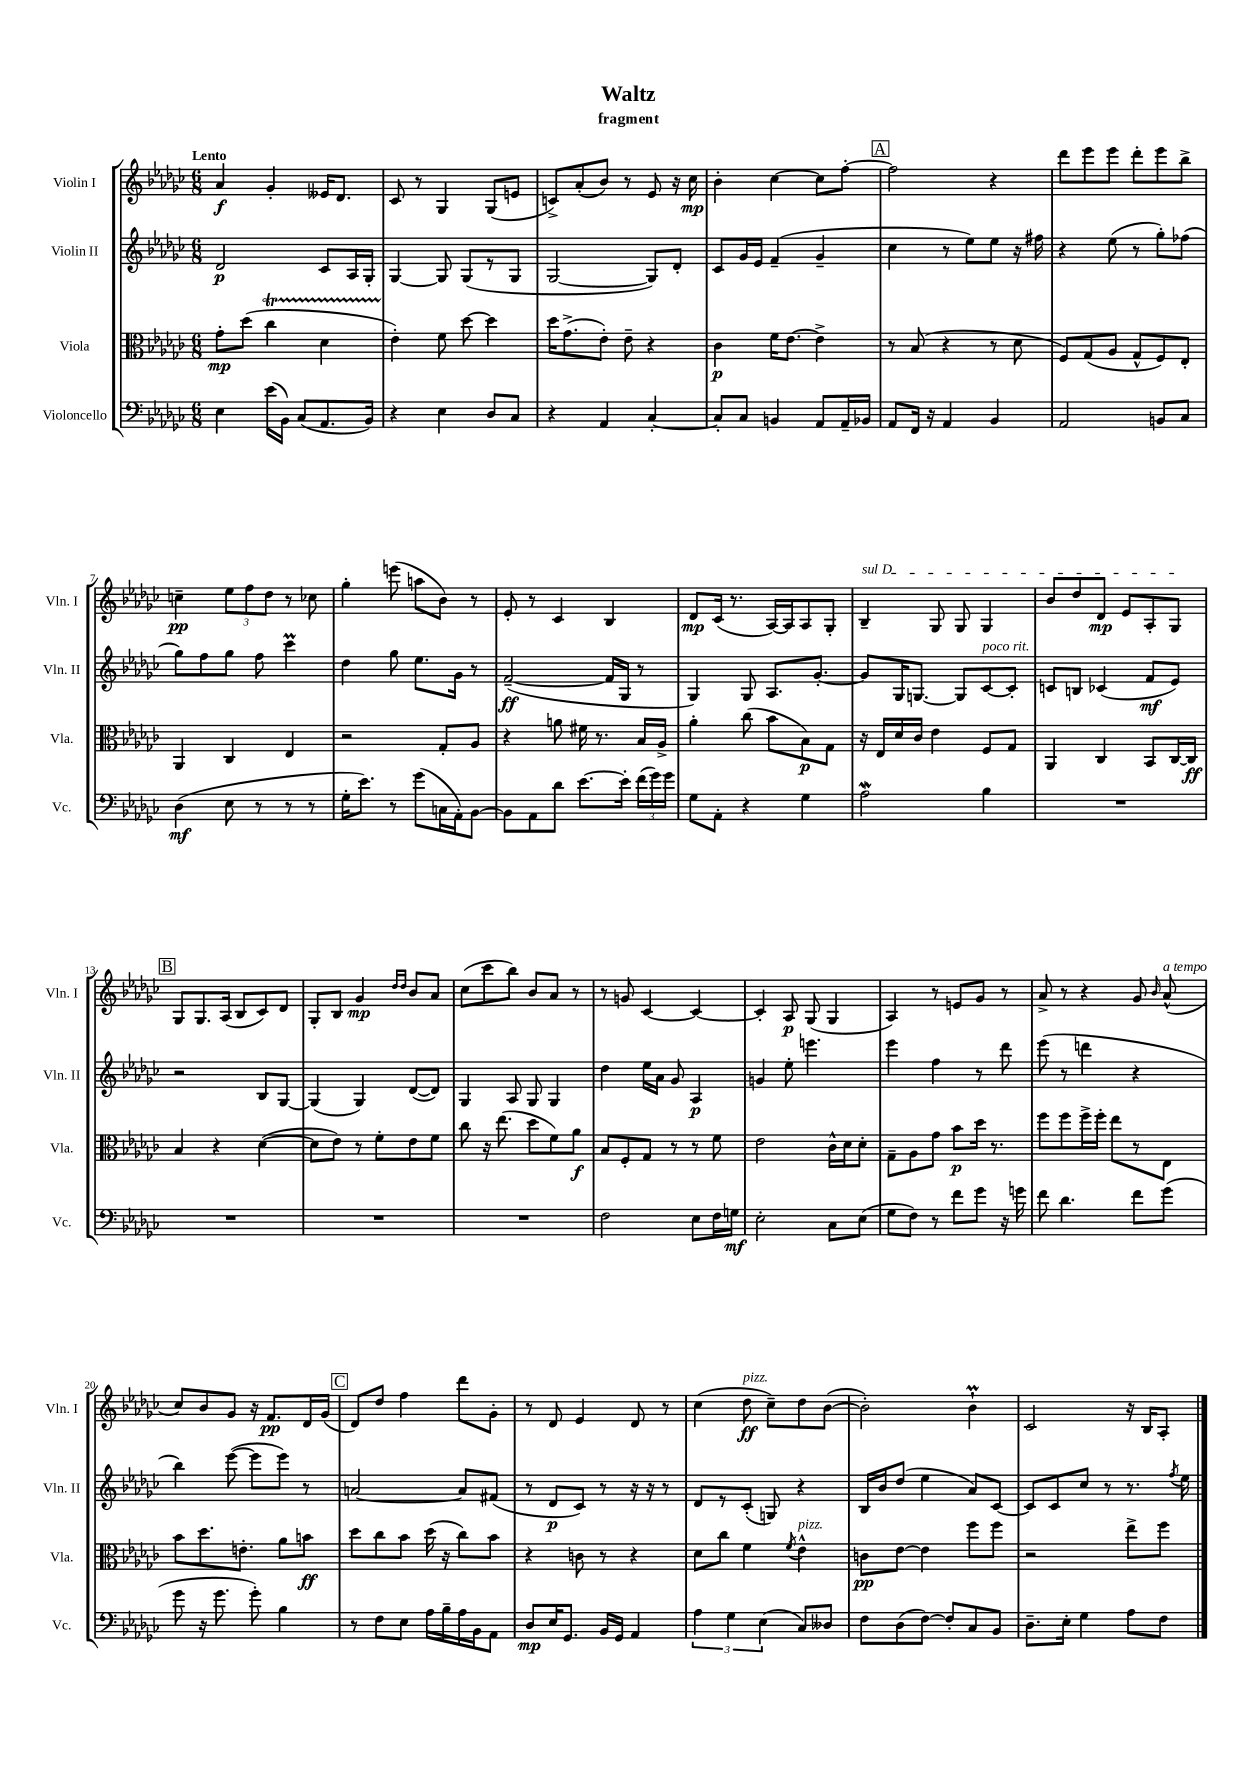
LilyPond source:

\header { title = "Waltz" subtitle = "fragment" }
<<
\new StaffGroup <<
\new Staff = "s0" \with { instrumentName = "Violin I" shortInstrumentName = "Vln. I" } {
    \clef treble \key ges \major \numericTimeSignature \time 6/8 \tempo "Lento"
    \autoBeamOff aes'4\f ges'4-. eeses'16[ des'8.] |
    ces'8 r8 ges4 ges8[( e'8] |
    c'8[->) aes'8-.( bes'8]) r8 ees'8 r16 ces''16\mp |
    bes'4-. ces''4~ ces''8[ f''8]~-. |
    \mark \markup { \box "A" } f''2 r4 |
    des'''8[ ees'''8 ees'''8] des'''8[-. ees'''8 bes''8]-> |
    c''4--\pp \tuplet 3/2 { ees''8[ f''8 des''8] } r8 ces''8 |
    ges''4-. e'''8( a''8[ bes'8]) r8 |
    ees'8-. r8 ces'4 bes4 |
    des'8[\mp ces'16]( r8. aes16[~) aes16 aes8 ges8]-. |
    \once \override TextSpanner.bound-details.left.text = \markup { \italic "sul D" } bes4--\startTextSpan ges8 ges8 ges4 |
    bes'8[ des''8 des'8]\mp ees'8[ aes8-. ges8]\stopTextSpan |
    \mark \markup { \box "B" } ges8[ ges8. aes16]( bes8[ ces'8) des'8] |
    ges8[-. bes8] ges'4\mp \grace { des''16[ des''16] } bes'8[ aes'8] |
    ces''8[( ces'''8 bes''8]) bes'8[ aes'8] r8 |
    r8 g'8 ces'4~ ces'4~ |
    ces'4-. aes8\p ges8( ges4 |
    aes4) r8 e'8[ ges'8] r8 |
    aes'8-> r8 r4 ges'8 \grace { bes'16 } aes'8-^^\markup { \italic "a tempo" }( |
    ces''8[) bes'8 ges'8] r16 f'8.[\pp des'16 ges'16]( |
    \mark \markup { \box "C" } des'8[) des''8] f''4 des'''8[ ges'8]-. |
    r8 des'8 ees'4 des'8 r8 |
    ces''4( des''8\ff^\markup { \italic "pizz." } ces''8[--) des''8 bes'8]~( |
    bes'2-.) bes'4-!\prall |
    ces'2 r16 bes16[ aes8]-. \bar "|." |
}
\new Staff = "s1" \with { instrumentName = "Violin II" shortInstrumentName = "Vln. II" } {
    \clef treble \key ges \major \numericTimeSignature \time 6/8
    \autoBeamOff des'2\p ces'8[ aes16 ges16]-. |
    ges4~ ges8 ges8[( r8 ges8] |
    ges2~ ges8[) des'8]-. |
    ces'8[ ges'16 ees'16] f'4--( ges'4-- |
    \mark \markup { \box "A" } ces''4 r8 ees''8[) ees''8] r16 fis''16 |
    r4 ees''8( r8 ges''8[-.) fes''8]( |
    ges''8[) f''8 ges''8] f''8 ces'''4\prall |
    des''4 ges''8 ees''8.[ ges'16] r8 |
    f'2~--\ff( f'16[ ges16] r8 |
    ges4) ges8 aes8.[ ges'8.]~-. |
    ges'8[ ges16 g8.]~ g8[ ces'8~^\markup { \italic "poco rit." } ces'8]-. |
    c'8[ b8] ces'4( f'8[\mf ees'8]) |
    \mark \markup { \box "B" } r2 bes8[ ges8]~ |
    ges4( ges4) des'8[~( des'8]) |
    ges4 aes8 ges8 ges4 |
    des''4 ees''16[ aes'16] ges'8 aes4\p |
    g'4 ees''8-. e'''4. |
    ees'''4 f''4 r8 des'''8 |
    ees'''8( r8 d'''4 r4 |
    bes''4) ees'''8~( ees'''8[ ees'''8]) r8 |
    \mark \markup { \box "C" } a'2~ a'8[ fis'8]( |
    r8 des'8[\p ces'8]) r8 r16 r16 r8 |
    des'8[ r8 ces'8]-.( g8) r4 |
    bes16[ bes'16 des''8]( ees''4 aes'8[) ces'8]~ |
    ces'8[ ces'8 ces''8] r8 r8. \acciaccatura { f''8 } ees''16 \bar "|." |
}
\new Staff = "s2" \with { instrumentName = "Viola" shortInstrumentName = "Vla." } {
    \clef alto \key ges \major \numericTimeSignature \time 6/8
    \autoBeamOff ges'8[-.\mp des''8]( ces''4\startTrillSpan des'4 |
    ees'4-.\stopTrillSpan) f'8 des''8~ des''4 |
    des''16[ ges'8.->( ees'8]-.) ees'8-- r4 |
    ces'4\p f'16[ ees'8.]~ ees'4-> |
    \mark \markup { \box "A" } r8 bes8( r4 r8 des'8 |
    f8[) ges8( aes8] ges8[-^ f8) ees8]-. |
    aes,4 ces4 ees4 |
    r2 ges8[-. aes8] |
    r4 a'8 fis'16 r8. bes16[ aes16]-> |
    aes'4-. ces''8( bes'8[ bes8\p) ges8] |
    r16 ees16[ des'16 ces'16] ees'4 f8[ ges8] |
    aes,4 ces4 bes,8[ ces16~ ces16]\ff |
    \mark \markup { \box "B" } bes4 r4 des'4~( |
    des'8[ ees'8]) r8 f'8[-. ees'8 f'8] |
    ces''8 r16 ees''8.( des''8[ f'8) aes'8]\f |
    bes8[ f8-. ges8] r8 r8 f'8 |
    ees'2 ces'16[-^ des'16 des'8]-. |
    ges8[-- aes8 ges'8] bes'8[\p des''16] r8. |
    f''8[ f''8 f''16-> f''16]-. ees''8[ r8 ees8] |
    bes'8[ des''8. e'8.]-. aes'8[ b'8]\ff |
    \mark \markup { \box "C" } des''8[ ces''8 bes'8] des''16( r16 ces''8[) bes'8] |
    r4 c'8 r8 r4 |
    des'8[ ces''8] f'4 \acciaccatura { f'8 } ees'4-^^\markup { \italic "pizz." } |
    c'8[\pp ees'8]~ ees'4 f''8[ f''8] |
    r2 ees''8[-> f''8] \bar "|." |
}
\new Staff = "s3" \with { instrumentName = "Violoncello" shortInstrumentName = "Vc." } {
    \clef bass \key ges \major \numericTimeSignature \time 6/8
    \autoBeamOff ees4 ees'16[( bes,16]) ces8[( aes,8. bes,16]) |
    r4 ees4 des8[ ces8] |
    r4 aes,4 ces4~-. |
    ces8[-. ces8] b,4 aes,8[ aes,16-- bes,16] |
    \mark \markup { \box "A" } aes,8[ f,16] r16 aes,4 bes,4 |
    aes,2 b,8[ ces8] |
    des4\mf( ees8 r8 r8 r8 |
    ges16[-. ees'8.]) r8 ges'8[( c16 aes,16-.) bes,8]~ |
    bes,8[ aes,8 des'8] ees'8.[~ ees'16]-. \tuplet 3/2 { f'16[( ges'16) ges'16] } |
    ges8[ aes,8]-. r4 ges4 |
    aes2\mordent bes4 |
    R2. |
    \mark \markup { \box "B" } R2. |
    R2. |
    R2. |
    f2 ees8[ f16 g16]\mf |
    ees2-. ces8[ ees8]( |
    ges8[ f8]) r8 f'8[ ges'8] r16 g'16 |
    f'8 des'4. f'8[ ges'8]( |
    ges'8 r16 ges'8. ges'8-.) bes4 |
    \mark \markup { \box "C" } r8 f8[ ees8] aes16[ bes16-- aes16 bes,16 aes,8] |
    des8[\mp ees16 ges,8.] bes,16[ ges,16] aes,4 |
    \tuplet 3/2 { aes4 ges4 ees4( } ces8[) deses8] |
    f8[ des8( f8]~) f8[-. ces8 bes,8] |
    des8.[-- ees16]-. ges4 aes8[ f8] \bar "|." |
}
>>
>>
